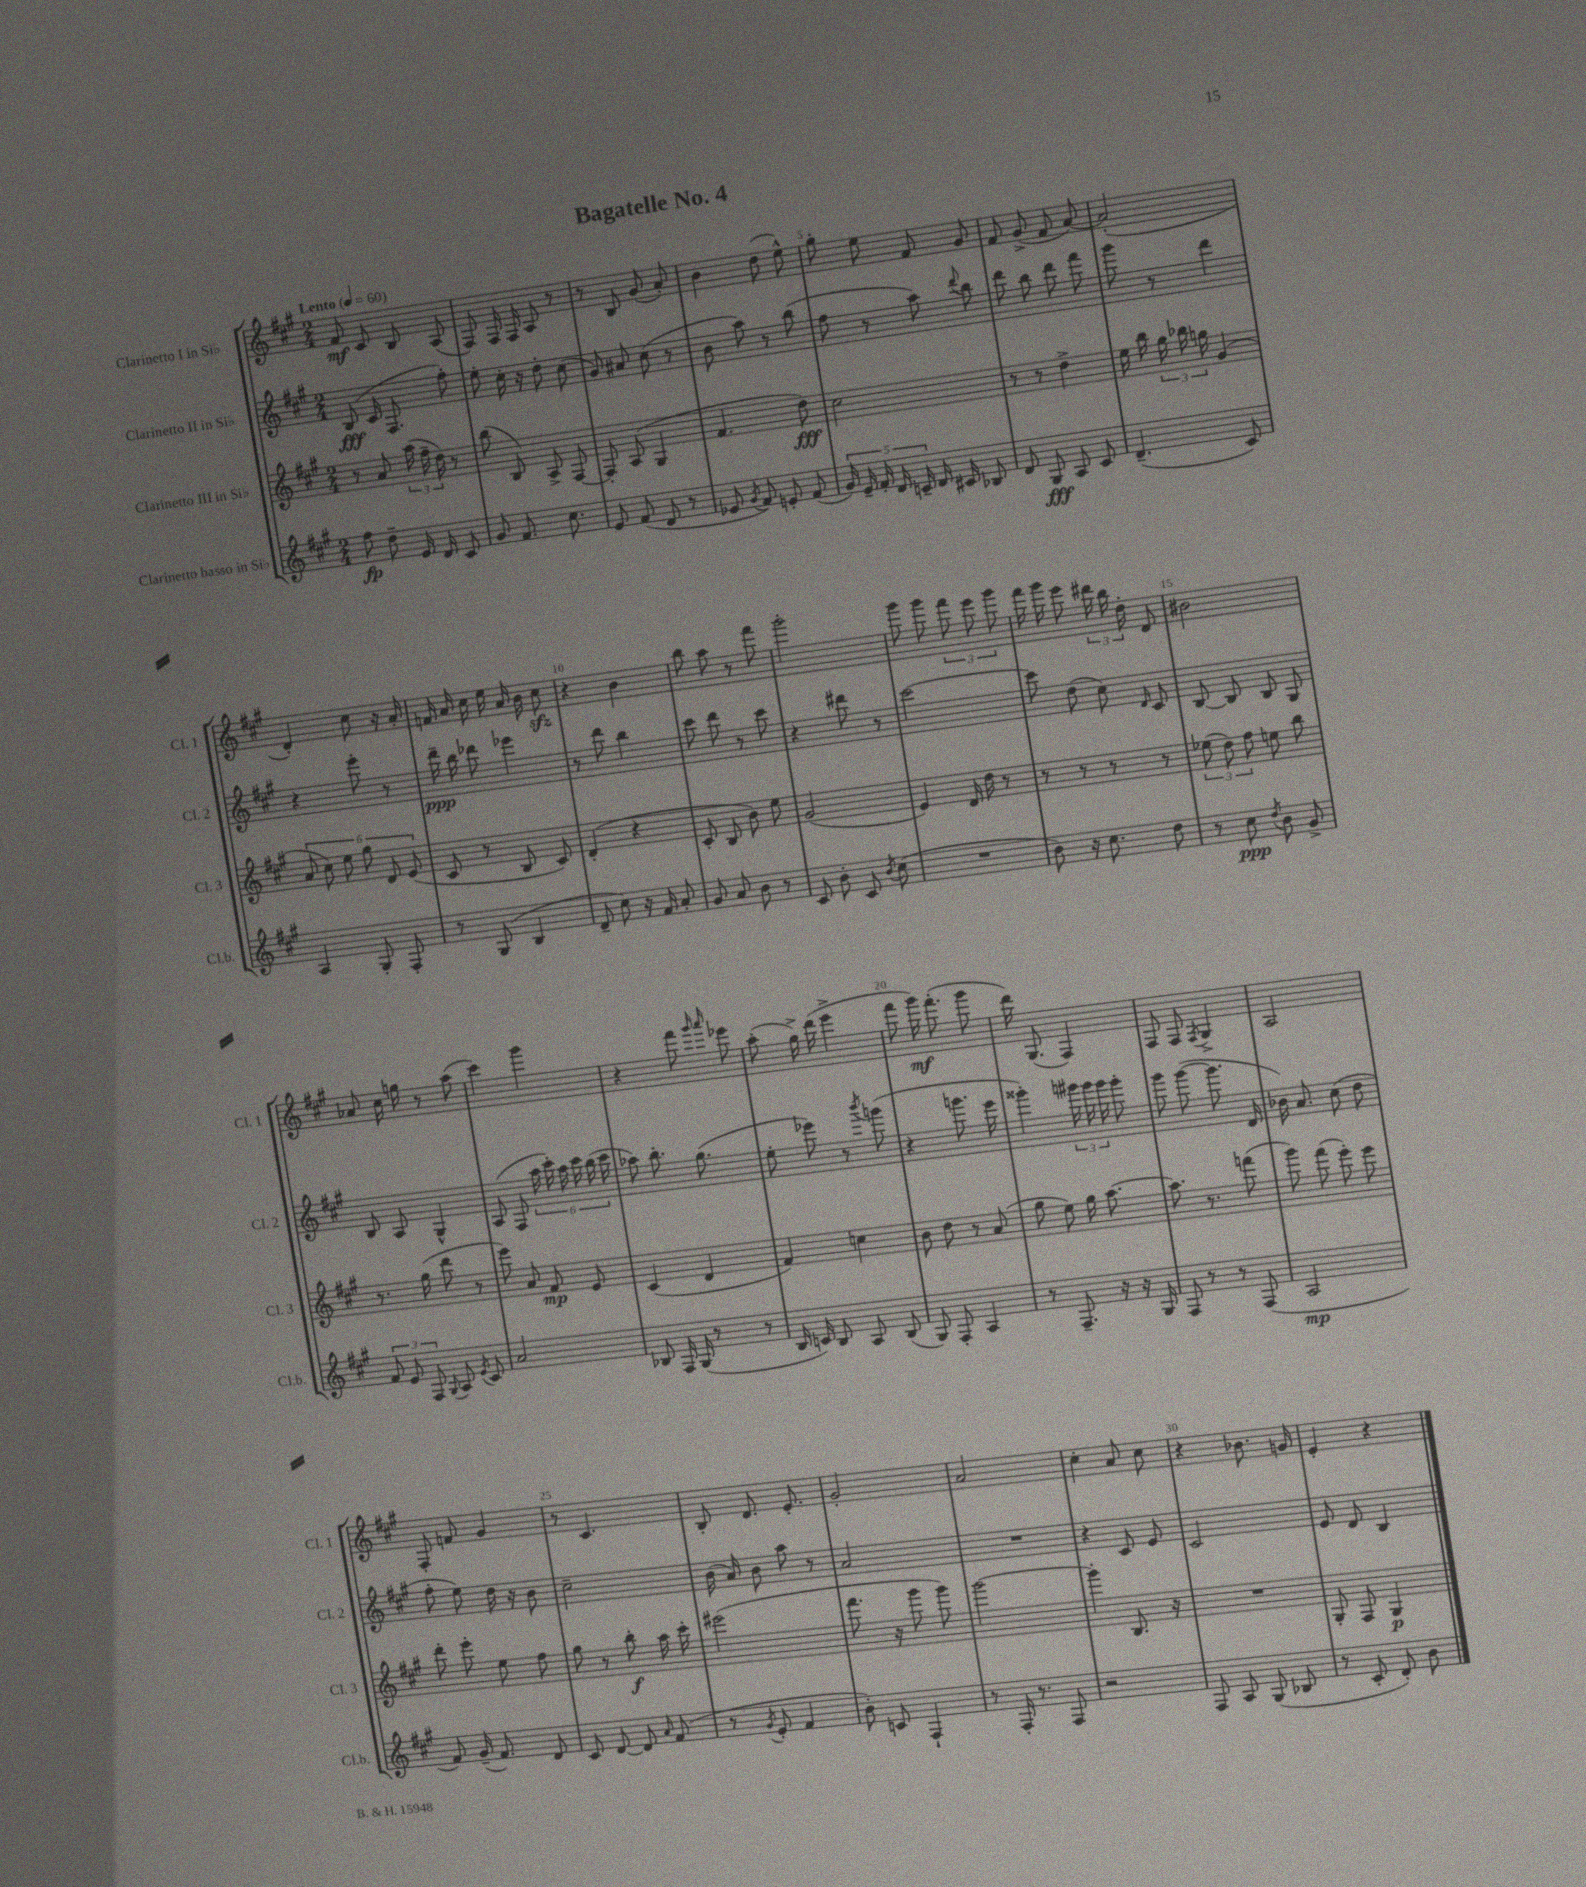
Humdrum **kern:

**kern	**kern	**kern	**kern
*staff4	*staff3	*staff2	*staff1
*clefG2	*clefG2	*clefG2	*clefG2
*k[f#c#g#]	*k[f#c#g#]	*k[f#c#g#]	*k[f#c#g#]
*M2/4	*M2/4	*M2/4	*M2/4
*MM60	*MM60	*MM60	*MM60
8ff#\	8r	(8B/	8f#/
8dd~\	8a/	16c#/	8c#/
.	.	8.F#/	.
16e/	(24aa\	.	8B/
.	24ff#~\	.	.
16d/	.	.	.
.	24dd\)	.	.
8c#/	8r	8ff#'\)	(8A/
=	=	=	=
8g#/	(8bb\	8ee'\	8F#/)
8.f#/	8B/)	16cc#'\	16F#/
.	.	16r	16F#/
.	8A^/	8dd'\	8A/
8.cc#\	.	.	.
.	[8F#/	(8cc#\	8r
=	=	=	=
8e/	8F#'/]	8g#/)	8r
(8f#/	(8A/	8a#/	8B/
8d/	4G#/	(8cc#\	(8g#/
8r	.	8r	8a'/)
=	=	=	=
8e-/	4.f#/	8b\	4b\
8qg#/	.	.	.
8f#/)	.	8aa\)	.
8e'/	.	8r	(8dd\
(8f#/	8dd\)	(8bb\	8ee^^\)
=	=	=	=
20g#/)	2cc#\	8ff#\	8gg#'\
20e~/	.	.	.
20f#'/	.	.	.
.	.	8r	8ee\
20d/	.	.	.
20c~/	.	.	.
16d/	.	8aa\)	8f#/
16c#/	.	.	.
.	.	8qqddd/	.
8B-/	.	8bb\	8g#/
=	=	=	=
8d/	8r	8ddd\	8f#/
8G#/	8r	8bb\	(8g#^/
8A/	4dd^\	8ddd\	8f#/
8c#/	.	8fff#\	[8a/)
=	=	=	=
(4.d~/	16ee\	8ggg#\	(2a'/]
.	16bb\	.	.
.	24gg#\	8r	.
.	24bb-\	.	.
.	24gg\	.	.
.	(4g#/	4ddd\	.
8c#/)	.	.	.
=	=	=	=
4A/	12a/	4r	4d'/)
.	12cc#\)	.	.
.	12ee\	.	.
8G#'/	12gg#\	8eee'\	8cc#\
.	12d/	.	.
8F#'/	.	8r	16r
.	(12e/	.	.
.	.	.	16a'/
=	=	=	=
8r	8c#/	16ddd~\	16f/
.	.	16bb\	16a/
(8G#/	8r	8ddd-\	16cc#\
.	.	.	16ee\
4B/	8B/	4eee-\	16a/
.	.	.	16b\
.	8c#/)	.	8cc#\
=	=	=	=
8d~/	(4d'/	8r	4r
8cc#\)	.	8ddd\	.
16r	4r	4bb\	4b\
16f#/	.	.	.
8a'/	.	.	.
=	=	=	=
8g#/	8c#'/	8ccc#\	8bb\
8a/	8B/	8ddd\	8aa\
8b\	8b\)	8r	8r
8r	8ee\	8ccc#\	8fff#\
=	=	=	=
8c#/	(2g#/	4r	2ggg#'\
8b'\	.	.	.
8c#/	.	8ddd#\	.
8qb/	.	.	.
(8cc#\	.	8r	.
=	=	=	=
2r	4e/)	[2ccc#\	8ggg#\
.	.	.	8ggg#\
.	16d/	.	12fff#\
.	16dd\	.	.
.	.	.	12eee\
.	8r	.	.
.	.	.	12ggg#\
=	=	=	=
8b\)	8r	8ccc#\]	16fff#\
.	.	.	16ggg#\
16r	8r	(8dd\	8eee\
8.cc#\	.	.	.
.	8r	8cc#\)	24ddd#\
.	.	.	24bb\
.	.	.	24dd'\
.	.	16qqd/	.
8dd\	8r	8c#/	8d/
=	=	=	=
8r	(12ee-\	[8B/	2b#\
.	12dd\)	.	.
8cc#\	.	8B/]	.
.	12ff#\	.	.
8qdd/	.	.	.
8b\	8ee\	8B/	.
8g#^/	8bb\	8G#/	.
=	=	=	=
12f#/	8.r	8B/	8a-/
12e/	.	.	.
.	.	8A/	16cc#\
12F#/	.	.	.
.	(16gg#\	.	16gg\
8qqG#/	.	.	.
8A/	8ddd\	4G#^^/	8r
8qe/	.	.	.
8c#/	8r	.	(8aa\
=	=	=	=
2a/	8eee\)	(8A/	4ccc#\)
.	8a/	8F#/	.
.	8f#/	24aa\	4ggg#\
.	.	24ccc#'\)	.
.	.	24aa\	.
.	8e/	24ccc#\	.
.	.	(24bb\	.
.	.	24ccc#\	.
=	=	=	=
8B-/	(4c#/	8aa-\)	4r
16F#/	.	8.bb'\	.
(16G#/	.	.	.
8r	4d/	.	8fff#\
.	.	(8.gg#\	.
.	.	.	16qqggg#/
.	.	.	16qqaaa/
8r	.	.	8eee-\
=	=	=	=
16B/	4f#/)	8ee'\	(8aa'\
16c/)	.	.	.
8B/	.	8eee-\)	16gg#^\)
.	.	.	(16ddd\
8A/	4cc\	8r	4eee^\
.	.	8qbbb/	.
(8B/	.	(8ggg\	.
=	=	=	=
8G#/)	8b\	4r	8fff#\
8F#'/	8dd\	.	16ggg#\)
.	.	.	(8.fff#'\
4A/	8r	8.ggg\	.
.	(8a/	.	8ggg#\
.	.	16eee\	.
=	=	=	=
8r	8gg#\	4ggg##'\)	16ddd\)
.	.	.	(8.G#/
8.F#~/	8ee\)	.	.
.	16gg#\	24ggg#\	4F#/)
.	.	24ggg#\	.
16r	[8.aa\	.	.
.	.	24ggg#\	.
16r	.	8ggg#'\	.
16G#/	.	.	.
=	=	=	=
8F#/	8.aa\]	8ggg#\	8F#/
8r	.	([8ggg#\	8F#/
.	8.r	.	.
.	.	.	8qF#/
8r	.	8.ggg#\]	4G#^/
(8F#/	(8fff\	.	.
.	.	16d/	.
=	=	=	=
2A/	8ggg#\)	16b-\)	2A/
.	.	8.a/	.
.	(8fff#\	.	.
.	8eee'\)	(8cc#\	.
.	8eee\	8dd\	.
=	=	=	=
8f#/)	8ddd'\	8ff#'\	8F#'/
(16g#~/	8eee'\	8ee\)	8f/
8.f#/)	.	.	.
.	8ee\	16dd\	4g#/
.	.	16r	.
8d/	8ff#\	8b\	.
=	=	=	=
8c#/	8gg#\	2cc#~\	8r
[8d/	8r	.	4.c#/
8d/]	8bb'\	.	.
16qqa/	.	.	.
(8f#/	16aa\	.	.
.	16ccc#'\	.	.
=	=	=	=
8r	(2eee#\	(16b\	8B'/
.	.	16a/)	.
8qg#/	.	.	.
8e'/	.	8b\	8.d/
4f#/	.	8aa\	.
.	.	.	8.e'/
.	.	8r	.
=	=	=	=
8b'\)	8.fff#\	2a/	2g#'/
8c/	.	.	.
.	16r	.	.
4F#`/	8ggg#\	.	.
.	8ggg#\)	.	.
=	=	=	=
8r	[2ggg#\	2r	2a/
16F#'/	.	.	.
8.r	.	.	.
8F#/	.	.	.
=	=	=	=
2r	4ggg#'\]	4r	4cc#'\
.	8.B/	8c#/	8a/
.	.	8e/	8cc#\
.	16r	.	.
=	=	=	=
8F#/	2r	2c#/	4r
8A/	.	.	.
(8G#/	.	.	8.b-\
8B-/	.	.	.
.	.	.	16g/
=	=	=	=
8r	8G#'/	8e/	4e'/
8c#'/	8F#/	8d/	.
8d'/)	4G#/	4B/	4r
8b\	.	.	.
==	==	==	==
*-	*-	*-	*-
